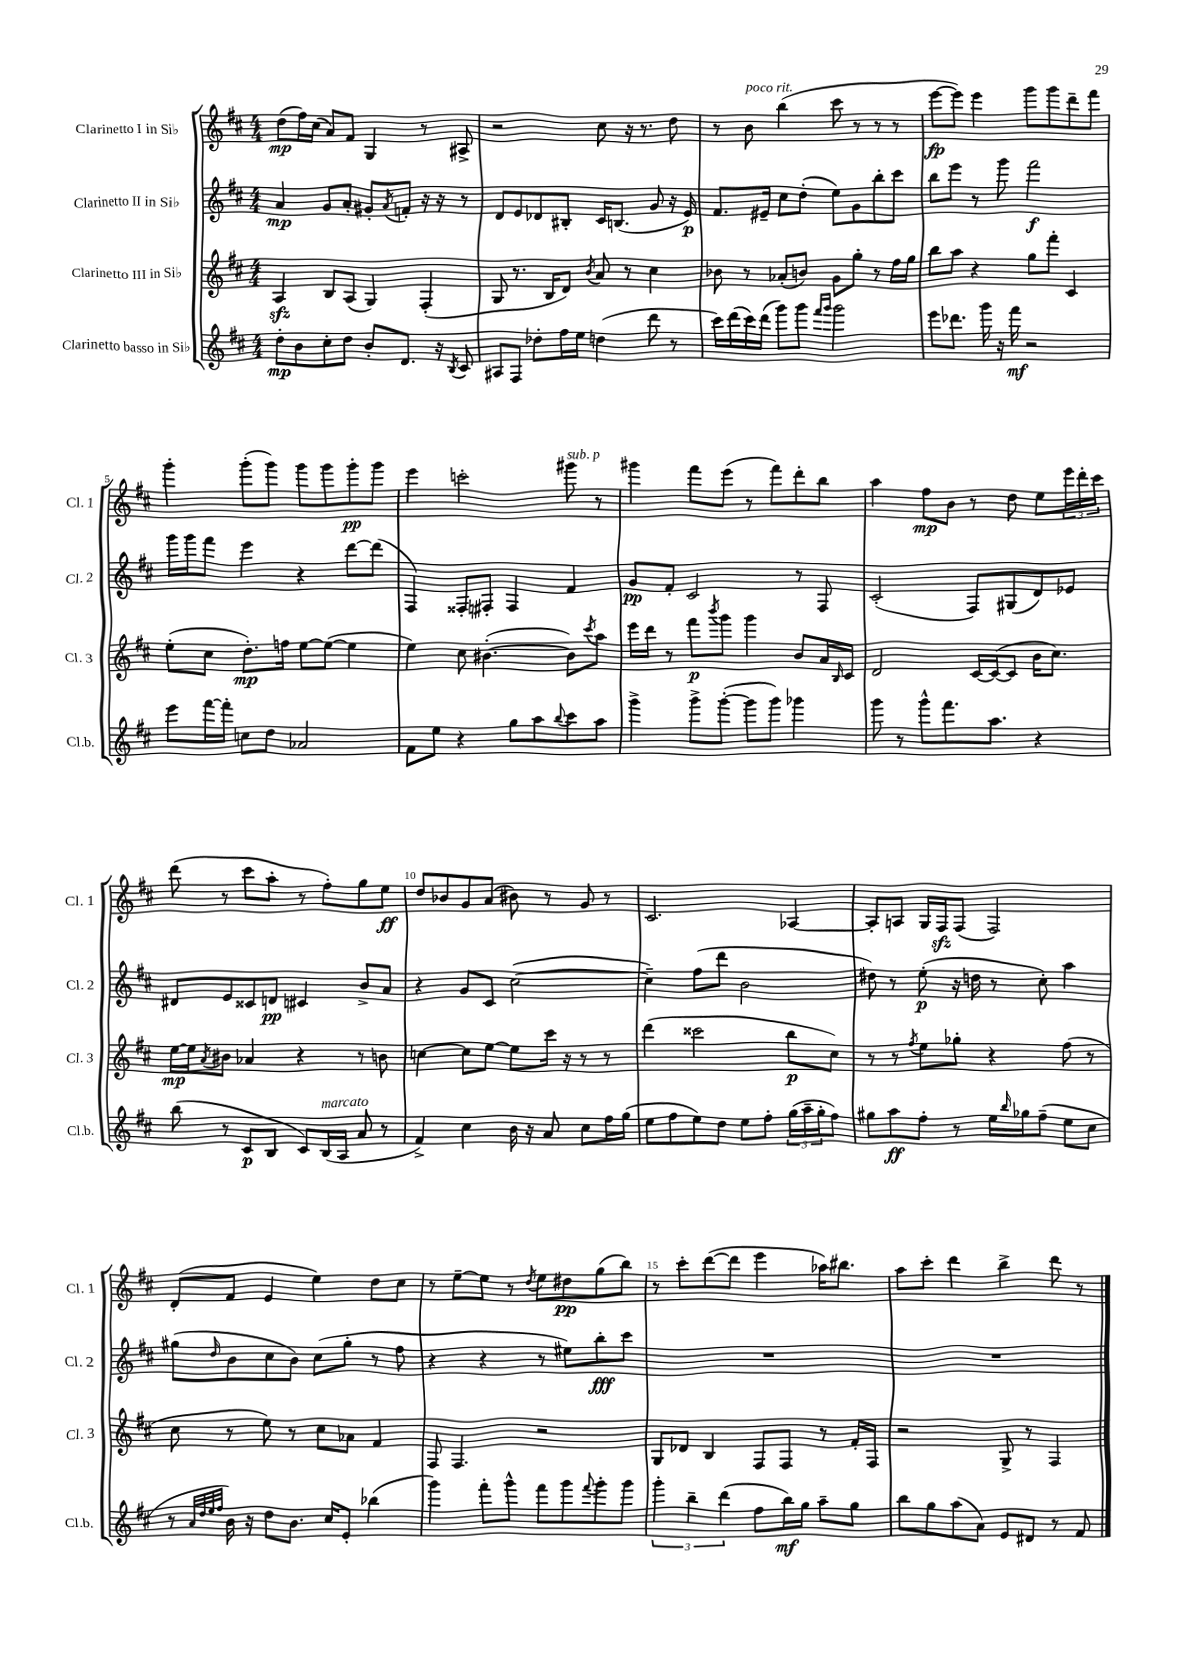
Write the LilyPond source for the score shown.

<<
\new StaffGroup <<
\new Staff = "s0" \with { instrumentName = "Clarinetto I in Sib" shortInstrumentName = "Cl. 1" } {
    \clef treble \key d \major \numericTimeSignature \time 4/4
    d''8\mp( fis''16) cis''16( a'8) fis'8 g4 r8 ais8-> |
    r2 cis''8 r16 r8. d''8 |
    r8 b'8^\markup { \italic "poco rit." } b''4( cis'''8 r8 r8 r8 |
    e'''8~\fp e'''8) e'''4 g'''8 g'''8 d'''8-- fis'''8 |
    g'''4-. g'''8-.( g'''8) g'''8 g'''8 g'''8-.\pp g'''8 |
    e'''4 c'''2-. gis'''8^\markup { \italic "sub. p" } r8 |
    gis'''4 fis'''8 e'''8( r8 fis'''8) d'''8-. b''8 |
    a''4 fis''8\mp b'8 r8 d''8 e''8 \tuplet 3/2 { e'''16 d'''16-. cis'''16 } |
    d'''8( r8 cis'''8 a''8-. r8 fis''8-.) g''8 e''8\ff |
    d''8 bes'8 g'8 a'8( bis'8) r8 g'8 r8 |
    cis'2. aes4~ |
    aes8-. a8 g16 fis16\sfz fis8( fis2) |
    d'8-.( fis'8 e'4 e''4) d''8 cis''8 |
    r8 e''8~-- e''8 r8 \acciaccatura { d''8 } e''8 dis''8\pp g''8( b''8) |
    r8 cis'''8-. d'''8~( d'''8 e'''4 aes''16) bis''8. |
    a''8 cis'''8-. d'''4 b''4-> d'''8 r8 \bar "|." |
}
\new Staff = "s1" \with { instrumentName = "Clarinetto II in Sib" shortInstrumentName = "Cl. 2" } {
    \clef treble \key d \major \numericTimeSignature \time 4/4
    a'4\mp g'8 a'8-. gis'8-. \acciaccatura { a'8 } f'8-. r16 r16 r8 |
    d'8 e'8 des'8 bis8-. cis'16 b8.( g'8 r16 e'16\p) |
    fis'8. eis'16-- cis''8 d''8-.( e''8) g'8 b''8-. cis'''8 |
    b''8 e'''8 r8 g'''8 fis'''2\f |
    g'''16 g'''16 fis'''8 e'''4 r4 d'''8~ d'''8( |
    fis4) fisis8-. fis8-. fis4 fis'4 |
    g'8\pp fis'8-. cis'2 r8 fis8 |
    cis'2-.( fis8) gis8( d'8) ees'8 |
    dis'8 e'8 cisis'8 d'8\pp cis'4 b'8-> a'8 |
    r4 g'8 cis'8 cis''2~( |
    cis''4--) fis''8( d'''8 b'2 |
    dis''8) r8 e''8-.\p( r16 d''16 r8 cis''8-.) a''4 |
    gis''8( \grace { d''16 } b'8 cis''8 b'8) cis''8( gis''8-. r8 fis''8 |
    r4 r4 r8 eis''8) b''8-.\fff cis'''8 |
    R1 |
    R1 \bar "|." |
}
\new Staff = "s2" \with { instrumentName = "Clarinetto III in Sib" shortInstrumentName = "Cl. 3" } {
    \clef treble \key d \major \numericTimeSignature \time 4/4
    a4\sfz b8 a8( g4) fis4-.( |
    g8 r8. b16 d'8) \acciaccatura { b'8 } a'8 r8 cis''4 |
    bes'8 r8 aes'8-.( b'8) g'8 g''8-. r8 fis''16 g''16 |
    b''8 a''8 r4 g''8 fis'''8-. cis'4 |
    e''8-.( cis''8 d''8.-.\mp) f''16 e''8~ e''8~( e''4 |
    e''4) cis''8 bis'4.~-.( bis'8) \acciaccatura { cis'''8 } a''8 |
    e'''16 d'''16 r8 fis'''8\p \acciaccatura { b'''8 } g'''8 g'''4 b'8 a'16 \grace { b16 } cis'16 |
    d'2 cis'16~ cis'16~( cis'8 b'16 cis''8.) |
    e''16~\mp e''16 \acciaccatura { a'8 } bis'8 aes'4 r4 r8 b'8 |
    c''4~ c''8 e''8~ e''8 cis'''16 r16 r8 r8 |
    d'''4( cisis'''2 b''8\p cis''8) |
    r8 r8 \acciaccatura { fis''8 } e''8 ges''8-. r4 fis''8( r8 |
    cis''8 r8 e''8) r8 cis''8 aes'8 fis'4 |
    fis8 fis4. r2 |
    g8 des'8 b4 fis8 fis8 r8 fis'16-. fis16 |
    r2 g8-> r8 fis4 \bar "|." |
}
\new Staff = "s3" \with { instrumentName = "Clarinetto basso in Sib" shortInstrumentName = "Cl.b." } {
    \clef treble \key d \major \numericTimeSignature \time 4/4
    d''8-.\mp b'8 cis''8-. d''8 b'8-. d'8. r16 \acciaccatura { b8 } cis'8 |
    ais8 fis8 des''8-. fis''16 e''16 d''4( d'''8 r8 |
    cis'''16) d'''16( cis'''16) d'''16( g'''8) g'''8 \grace { fis'''16 g'''16 } g'''2 |
    e'''8 des'''8. g'''16 r16 fis'''16\mf r2 |
    e'''8 fis'''16~ fis'''16-. c''8 d''8 aes'2 |
    fis'8 e''8 r4 g''8 a''8 \appoggiatura { b''8 } cis'''8 a''8 |
    g'''4-> g'''8-> g'''8~-.( g'''8 g'''8) ges'''4 |
    g'''8 r8 g'''8-^ fis'''8. a''8. r4 |
    b''8( r8 cis'8\p b8 cis'8) b16^\markup { \italic "marcato" }( a16 a'8 r8 |
    fis'4->) cis''4 b'16 r16 a'8 cis''8 fis''16 g''16( |
    e''8 fis''8 e''8) d''8 e''8 fis''8-. \tuplet 3/2 { g''16( a''16-- g''16-. } fis''8) |
    gis''8 a''8\ff fis''8-. r8 e''16 \grace { b''16 } ges''16 fis''8--( e''8 cis''8 |
    r8 \grace { a'32 d''32 e''32 fis''32 } b'16) r16 d''8 b'8. cis''16 e'8-. bes''4( |
    g'''4) fis'''8-. g'''8-^ fis'''8 g'''8 \appoggiatura { fis'''8 } g'''8-. g'''8 |
    \tuplet 3/2 { g'''4-. b''4-- d'''4( } fis''8 b''16\mf) g''16 a''8-- g''8 |
    b''8 g''8 a''8( a'8) e'8 dis'8 r8 fis'8 \bar "|." |
}
>>
>>
\layout { \context { \Score \override BarNumber.break-visibility = ##(#f #t #t) barNumberVisibility = #(every-nth-bar-number-visible 5) } }
